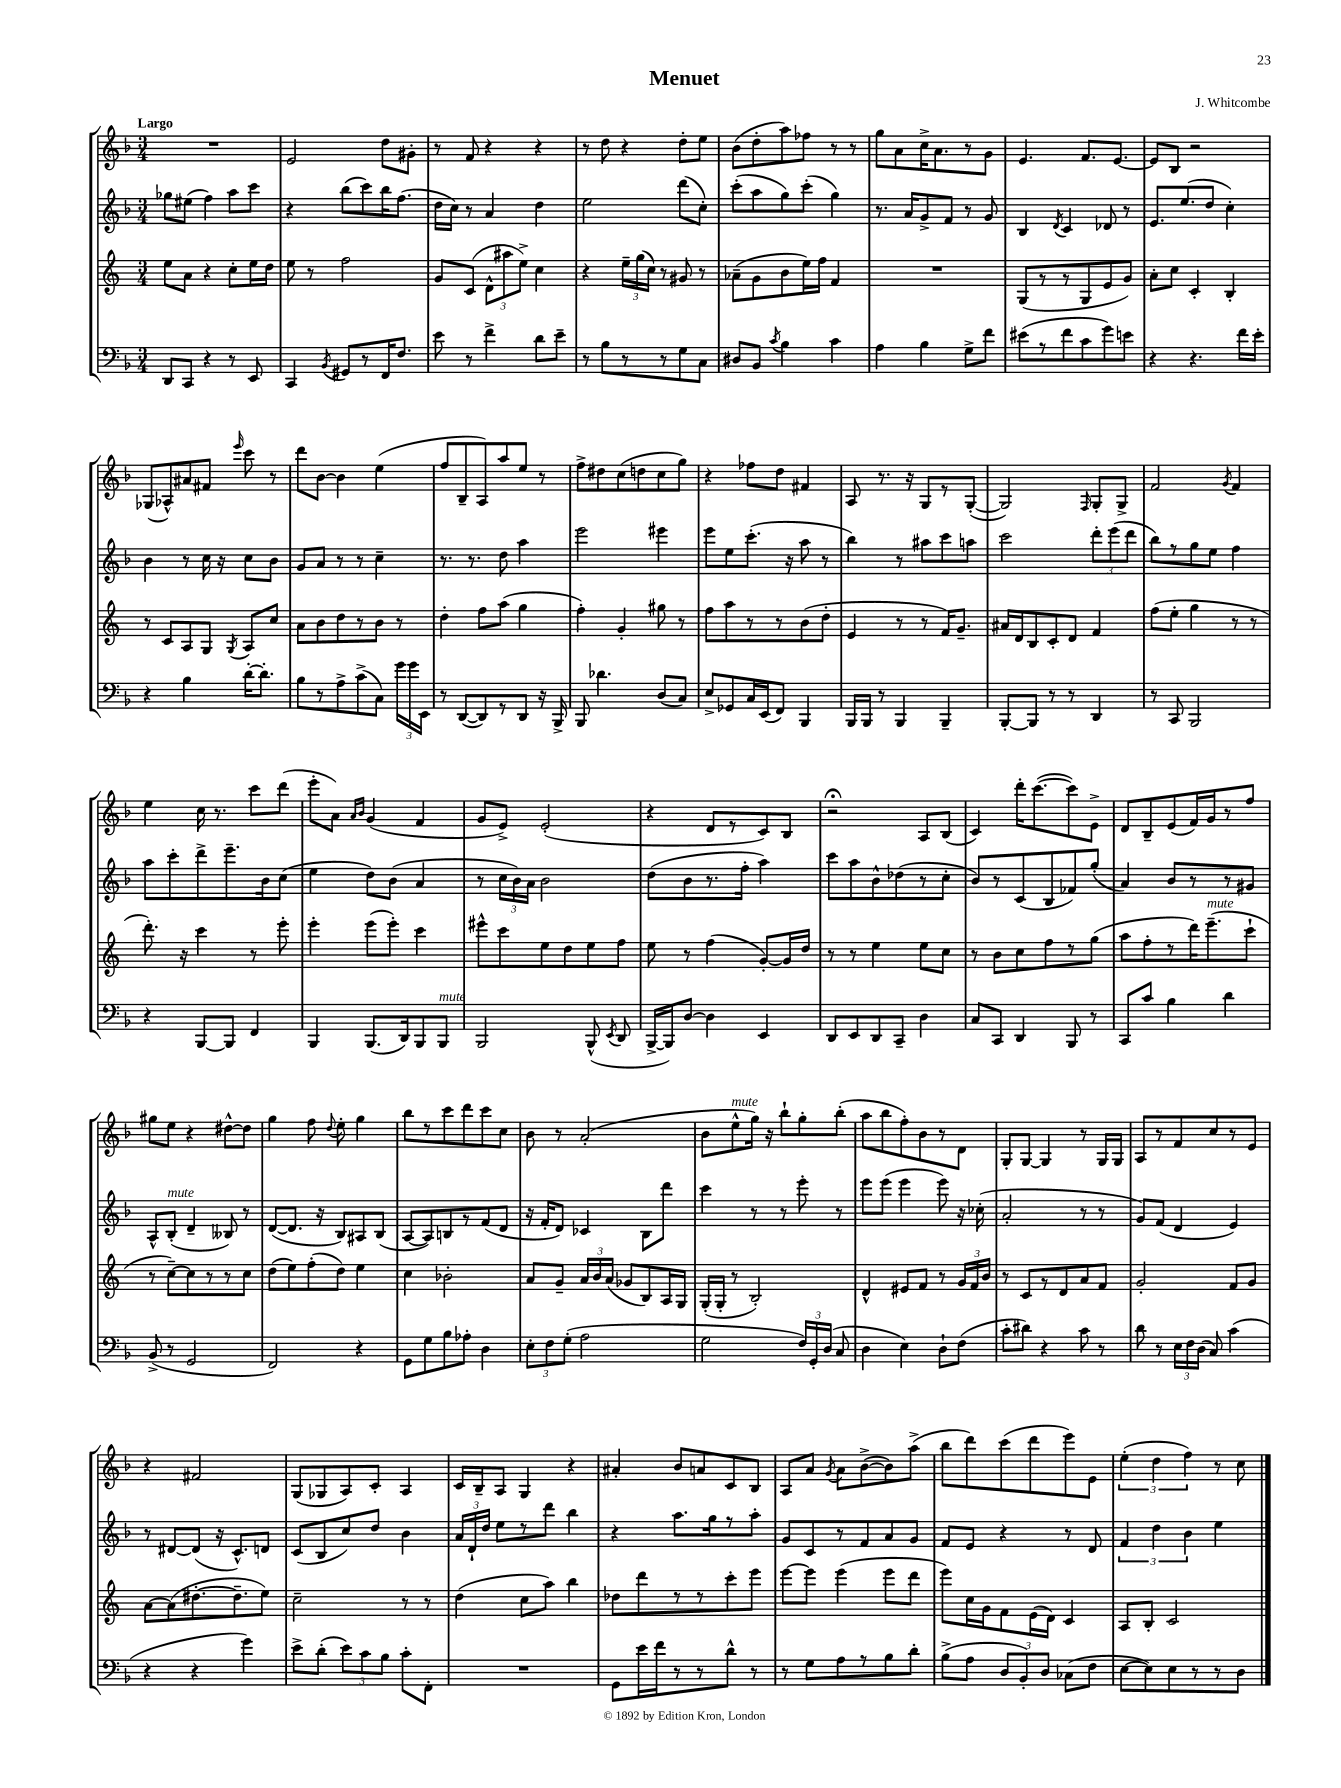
\header { title = "Menuet" composer = "J. Whitcombe" }
<<
\new StaffGroup <<
\new Staff = "s0" {
    \clef treble \key f \major \numericTimeSignature \time 3/4 \tempo "Largo"
    \autoBeamOff R2. |
    e'2 d''8[ gis'8]-. |
    r8 f'8 r4 r4 |
    r8 d''8 r4 d''8[-. e''8] |
    bes'8[( d''8-. a''8) fes''8] r8 r8 |
    g''8[ a'8 c''16-> a'8. r8 g'8] |
    e'4. f'8.[ e'8.]~ |
    e'8[ bes8] r2 |
    ges8[( aes8-^) ais'8 fis'8] \grace { e'''16 } c'''8 r8 |
    d'''8[ bes'8]~ bes'4 e''4( |
    f''8[ bes8-- a8) a''8 e''8] r8 |
    f''8[-> dis''8 c''8( d''8 c''8 g''8]) |
    r4 fes''8[ d''8] fis'4 |
    a8 r8. r16 g8[ r8 g8]~-.( |
    g2) \grace { f16 } g8[-. g8]-> |
    f'2 \acciaccatura { g'8 } f'4 |
    e''4 c''16 r8. c'''8[ d'''8]( |
    e'''8[-. a'8]) \grace { a'16[ bes'16] } g'4( f'4 |
    g'8[ e'8]->) e'2-.( |
    r4 d'8[ r8 c'8) bes8] |
    r2\fermata a8[ bes8]( |
    c'4) d'''16[-. c'''8.~( c'''8) e'8]-> |
    d'8[ bes8-- e'8( f'16) g'16 r8 f''8] |
    gis''8[ e''8] r4 dis''8[~-^ dis''8] |
    g''4 f''8 \appoggiatura { d''8 } e''8-. g''4 |
    bes''8[ r8 c'''8 d'''8 c'''8 c''8] |
    bes'8 r8 a'2-.( |
    bes'8[ e''8-^^\markup { \italic "mute" } g''16]) r16 bes''8[-! g''8-. bes''8]-.( |
    a''8[ bes''8 f''8-.) bes'8 r8 d'8] |
    g8[-. g8]~ g4 r8 g16[ g16] |
    a8[ r8 f'8 c''8 r8 e'8] |
    r4 fis'2 |
    g8[( ges8 a8) c'8]-. a4 |
    c'16[ bes16-- a8] g4 r4 |
    ais'4-. bes'8[ a'8 c'8 bes8] |
    a8[ a'8] \acciaccatura { g'8 } a'8[ bes'8~->( bes'8) a''8]->( |
    bes''8[ d'''8) c'''8( d'''8 e'''8) e'8] |
    \tuplet 3/2 { e''4-.( d''4 f''4) } r8 c''8 \bar "|." |
}
\new Staff = "s1" {
    \clef treble \key f \major \numericTimeSignature \time 3/4
    \autoBeamOff ges''8[ eis''8]( f''4) a''8[ c'''8] |
    r4 bes''8[( c'''8) bes''16 f''8.]( |
    d''16[ c''16]) r8 a'4 d''4 |
    e''2 d'''8[( c''8]-.) |
    c'''8[-.( a''8 g''8) c'''8]-.( g''4) |
    r8. a'16[ g'8-> f'8] r8 g'8 |
    bes4 \acciaccatura { d'8 } c'4 des'8 r8 |
    e'8.[ e''8.( d''8] c''4-.) |
    bes'4 r8 c''16 r16 c''8[ bes'8] |
    g'8[ a'8] r8 r8 c''4-- |
    r8. r8. d''8 a''4 |
    e'''2 eis'''4 |
    e'''8[ e''8 c'''8.]-.( r16 a''8 r8 |
    bes''4) r8 ais''8[ c'''8 a''8] |
    c'''2 \tuplet 3/2 { d'''8[-. e'''8( d'''8] } |
    bes''8[) r8 g''8 e''8] f''4 |
    a''8[ c'''8-. d'''8-> e'''8.-- bes'16 c''8]( |
    e''4 d''8[) bes'8]( a'4 |
    r8 \tuplet 3/2 { c''16[ bes'16) a'16] } bes'2 |
    d''8[( bes'8 r8. f''16]-. a''4) |
    c'''8[ a''8 bes'8-^ des''8( r8 c''8]-. |
    bes'8[) r8 c'8( bes8 fes'8) g''8]-.( |
    a'4) bes'8[ r8 r8 gis'8] |
    a8[-^ bes8]-.^\markup { \italic "mute" }( d'4-- beses8) r8 |
    d'8[~( d'8.] r16 bes8[) ais8 bes8]( |
    a8[~ a8) b8 r8 f'8( d'8] |
    r16 f'16[-. d'8]) ces'4 bes8[ d'''8] |
    c'''4 r8 r8 e'''8-. r8 |
    e'''8[ e'''8]( e'''4 e'''8) r16 ces''16-.( |
    a'2-. r8 r8 |
    g'8[) f'8]( d'4 e'4) |
    r8 dis'8[~ dis'8]( r16 c'8.[-^) d'8] |
    c'8[( bes8 c''8) d''8] bes'4 |
    \tuplet 3/2 { a'16[ d'16-! d''16] } e''8[ r8 d'''8] bes''4 |
    r4 a''8.[ g''16 r8 a''8]-. |
    g'8[ c'8 r8 f'8 a'8 g'8] |
    f'8[ e'8] r4 r8 d'8 |
    \tuplet 3/2 { f'4 d''4 bes'4 } e''4 \bar "|." |
}
\new Staff = "s2" {
    \clef treble \key c \major \numericTimeSignature \time 3/4
    \autoBeamOff e''8[ a'8] r4 c''8[-. e''16 d''16] |
    e''8 r8 f''2 |
    g'8[ c'8]( \tuplet 3/2 { d'8[-^ ais''8 e''8]->) } c''4 |
    r4 \tuplet 3/2 { e''16[-- g''16( c''16]) } r8 gis'8 r8 |
    aes'8[--( g'8 b'8 e''16) f''16] f'4 |
    R2. |
    g8[( r8 r8 g8 e'8 g'8]) |
    a'8[-. c''8] c'4-. b4-. |
    r8 c'8[ a8 g8] \acciaccatura { g8 } a8[ c''8] |
    a'8[ b'8 d''8 r8 b'8] r8 |
    d''4-. f''8[ a''8]( g''4 |
    f''4-.) g'4-. gis''8 r8 |
    f''8[ a''8 r8 r8 b'8( d''8]-. |
    e'4 r8 r8 f'16[) g'8.]-- |
    ais'16[ d'16 b8 c'8-. d'8] f'4 |
    f''8[( e''8]-. g''4 r8 r8 |
    d'''8.-.) r16 c'''4 r8 e'''8-. |
    e'''4-. e'''8[( e'''8]-.) c'''4 |
    eis'''8[-^ c'''8 e''8 d''8 e''8 f''8] |
    e''8 r8 f''4( g'8[~-.) g'16 d''16] |
    r8 r8 e''4 e''8[ c''8] |
    r8 b'8[ c''8 f''8 r8 g''8]( |
    a''8[ f''8-. r8 d'''16) e'''8.--^\markup { \italic "mute" }( c'''8]-! |
    r8 c''8[~--) c''8 r8 r8 c''8] |
    d''8[( e''8) f''8-.( d''8]) e''4 |
    c''4 bes'2-. |
    a'8[ g'8]-- \tuplet 3/2 { a'16[ b'16 a'16]( } ges'8[ b8) a16 g16] |
    g16[-.( g16]-. r8 b2-.) |
    d'4-^ eis'8[ f'8] r8 \tuplet 3/2 { g'16[ f'16 b'16] } |
    r8 c'8[ r8 d'8 a'8 f'8] |
    g'2-. f'8[ g'8] |
    a'8[~ a'8( dis''8.~-. dis''8.-- e''8]) |
    c''2-- r8 r8 |
    d''4( c''8[ a''8]) b''4 |
    des''8[ d'''8 r8 r8 c'''8-. e'''8] |
    e'''8[~ e'''8] e'''4( e'''8[ d'''8] |
    e'''8[) c''16 g'16 f'8 e'16( d'16]) c'4 |
    a8[ b8]-. c'2 \bar "|." |
}
\new Staff = "s3" {
    \clef bass \key f \major \numericTimeSignature \time 3/4
    \autoBeamOff d,8[ c,8] r4 r8 e,8 |
    c,4 \acciaccatura { bes,8 } gis,8[ r8 f,16 f8.] |
    e'8 r8 f'4-> d'8[ e'8]-- |
    r8 bes8[ r8 r8 g8 c8] |
    dis8[ bes,8] \acciaccatura { c'8 } bes4 c'4 |
    a4 bes4 g8[-> f'8] |
    eis'8[( r8 f'8 c'8 g'8) e'8] |
    r4 r4. f'16[ e'16]-. |
    r4 bes4 d'16[~-. d'8.]-. |
    bes8[ r8 a8-> c'8->( c8]) \tuplet 3/2 { g'16[ g'16 e,16] } |
    r8 d,8[~( d,8) r8 d,8] r16 bes,,16-> |
    bes,,8 des'4. d8[( c8]) |
    e8[-> ges,8 c16 e,16( f,8]) bes,,4 |
    bes,,16[ bes,,16] r8 bes,,4 bes,,4-- |
    bes,,8[~-. bes,,8] r8 r8 d,4 |
    r8 c,8 bes,,2 |
    r4 bes,,8[~ bes,,8] f,4 |
    bes,,4 bes,,8.[( d,16) bes,,8 bes,,8]^\markup { \italic "mute" } |
    bes,,2 bes,,8-^( \acciaccatura { e,8 } d,8 |
    bes,,16[~-> bes,,16) d8]~ d4 e,4 |
    d,8[ e,8 d,8 c,8]-- d4 |
    c8[ c,8] d,4 bes,,8 r8 |
    c,8[ c'8] bes4 d'4 |
    bes,8->( r8 g,2 |
    f,2) r4 |
    g,8[ g8 bes8 aes8]-. d4 |
    \tuplet 3/2 { e8[-. f8 g8]-.( } a2 |
    g2 \tuplet 3/2 { f16[) g,16-. d16]( } c8 |
    d4 e4) d8[-! f8]( |
    c'8[-. dis'8]) r4 c'8 r8 |
    d'8 r8 \tuplet 3/2 { e16[ f16 d16]( } c8) c'4( |
    r4 r4 g'4) |
    e'8[-> d'8]-.( \tuplet 3/2 { e'8[) c'8 bes8] } c'8[-. f,8]-. |
    R2. |
    g,8[ e'16 f'16 r8 r8 d'8]-^ r8 |
    r8 g8[ a8 r8 bes8 d'8]-. |
    bes8[->( a8] \tuplet 3/2 { d8[ bes,8-.) d8] } ces8[( f8] |
    e8[~ e8) e8 r8 r8 d8] \bar "|." |
}
>>
>>
\layout { \context { \Score \remove "Bar_number_engraver" } }
